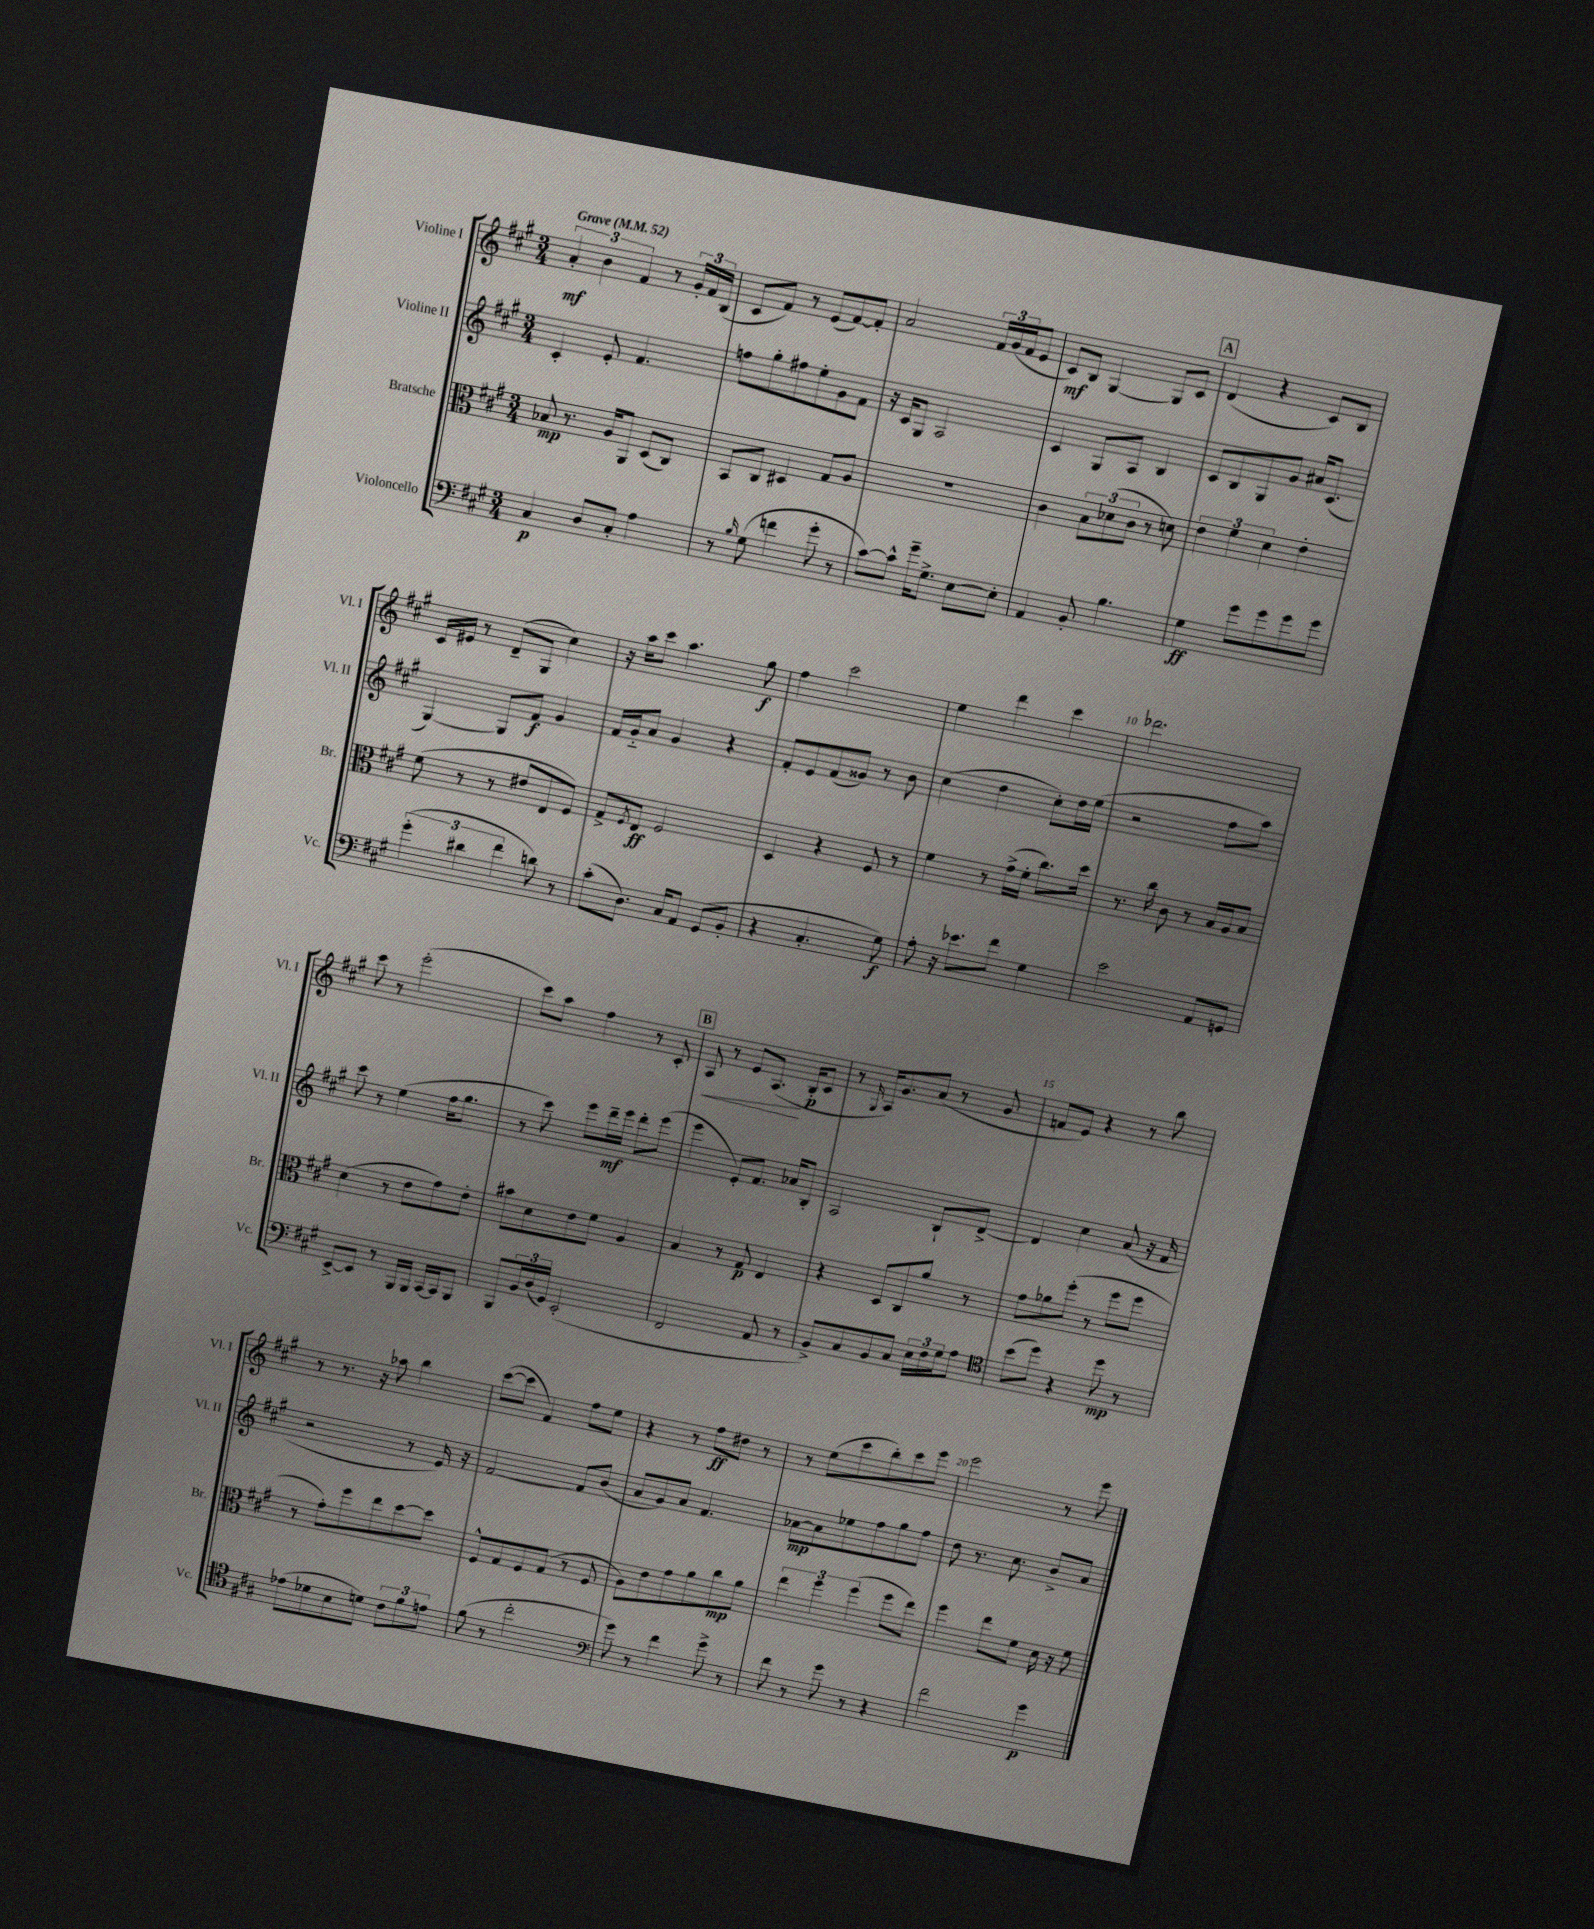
<<
\new StaffGroup <<
\new Staff = "s0" \with { instrumentName = "Violine I" shortInstrumentName = "Vl. I" } {
    \clef treble \key a \major \numericTimeSignature \time 3/4 \tempo "Grave" 4 = 52
    \tuplet 3/2 { a'4-.\mf b'4 fis'4 } r8 \tuplet 3/2 { gis'16-. fis'16 b16( } |
    cis'8 fis'8) r8 e'8( fis'8~) fis'8-. |
    a'2 \tuplet 3/2 { fis'16 gis'16( fis'16 } e'8 |
    cis'8\mf) b8 gis4~ gis8 cis'8 |
    \mark \markup { \box "A" } d'4( r4 cis'8) b8 |
    cis'16 eis'16 r8 d'8--( gis8 cis''4) |
    r16 a''16 cis'''8 a''4. gis''8\f |
    fis''4 cis'''2 |
    e''4 d'''4 cis'''4 |
    des'''2. |
    cis'''8 r8 e'''2-.( |
    cis'''8) a''8 fis''4 r8 cis'8-. |
    \mark \markup { \box "B" } a8\< r8 e'8 a8.\!( b16-.\p cis'8 |
    r8 \grace { gis16 } a16) gis'8. a'8( r8 gis'8 |
    f'8 e'8) r4 r8 b''8 |
    r8 r8. r16 aes''8 b''4 |
    cis'''8~( cis'''8 fis'4) fis''8 e''8 |
    r4 r8 fis''8\ff dis''8 r8 |
    r8 e''8( cis'''8 b''8-.) cis'''8 e'''8 |
    e'''2 r8 e'''8 \bar "|." |
}
\new Staff = "s1" \with { instrumentName = "Violine II" shortInstrumentName = "Vl. II" } {
    \clef treble \key a \major \numericTimeSignature \time 3/4
    cis'4-. e'8-. fis'4. |
    f''8 gis''8-. fis''8 e''8-. gis'8 fis'8 |
    r16 cis'16 gis8 a2 |
    cis'4 gis8 a8 b4 |
    \mark \markup { \box "A" } cis'8 b8 gis8 gis'8 ais'16 cis'8.( |
    gis4~) gis8 fis'8\f gis'4 |
    fis'16 gis'16-_ a'8 gis'4 r4 |
    fis'8-. e'8 fis'8( gisis'8) r8 b'8 |
    cis''4( d''4 cis''8-.) d''16 e''16( |
    r2 fis''8 a''8) |
    cis'''8 r8 e''4( fis''16 gis''8. |
    r8 cis'''8) e'''8 d'''16--\mf e'''16 d'''8-. e'''8( |
    \mark \markup { \box "B" } e'''4 e'8-.) fis'8. aes'16 b8-. |
    a2 b8-! d'8~-> |
    d'4 cis''4 a'8( r16 fis'16 |
    r2 r8 e'16) r16 |
    fis'2~ fis'8 b'8( |
    a'8 gis'8) a'8 fis'4. |
    aes'8~\mp aes'8 ees''8 fis''8 gis''8 fis''8 |
    d''8 r8. cis''8. b'8-> a'8 \bar "|." |
}
\new Staff = "s2" \with { instrumentName = "Bratsche" shortInstrumentName = "Br." } {
    \clef alto \key a \major \numericTimeSignature \time 3/4
    bes8\mp r8. a16 a,8 d8( cis8) |
    b,8 cis8 dis4 gis8 a8 |
    R2. |
    cis'4 \tuplet 3/2 { b8 des'8( cis'8 } r8 d'8) |
    \mark \markup { \box "A" } \tuplet 3/2 { e'4 fis'4 d'4 } e'4-. |
    fis'8( r8 r8 eis'8 e8 fis8) |
    gis8-> \acciaccatura { fis8 } e8\ff fis2 |
    d4 r4 fis8 r8 |
    fis'4 r8 gis'16->( fis'16-. cis''8.) d''16 |
    r8. cis''16 cis'8 r8 b16 a16 b8 |
    d'4( r8 e'8 gis'8) e'8-. |
    bis'8 d'8 e'8 fis'8 a4 |
    \mark \markup { \box "B" } b4 r8 gis8\p e4 |
    r4 d8 cis8 a'8 r8 |
    gis'8 aes'8 fis''8-.( r8 fis''8 fis''8 |
    r8 gis'8-.) fis''8 e''8 d''8~ d''8 |
    fis8-^ gis8 fis8 gis8( r8 fis8 |
    a8) e'8 gis'8 a'8 cis''8\mp a'8 |
    \tuplet 3/2 { e''4 fis''4 fis''4( } fis''8 e''8) |
    fis''4 e''8 fis'8 d'16 r16 fis'8 \bar "|." |
}
\new Staff = "s3" \with { instrumentName = "Violoncello" shortInstrumentName = "Vc." } {
    \clef bass \key a \major \numericTimeSignature \time 3/4
    cis4\p d8 cis8-. a4 |
    r8 \grace { b16 } gis8( f'4 gis'8-. r8 |
    cis'8~) cis'8-^ gis'16-- gis8.-> e8~ e8-. |
    a,4 b,8-. b4. |
    \mark \markup { \box "A" } gis4\ff gis'8 gis'8 gis'8 gis'8 |
    \tuplet 3/2 { gis'4-.( dis'4 fis'4 } d'8) r8 |
    cis'8-.( d8.) cis16 a,8 gis,8( b,8-. |
    r4 cis4.-. gis8\f) |
    a8-. r16 ees'8. fis'8 gis4 |
    e'2 a,8 g,8 |
    e,8~-> e,8 r8 b,,16 b,,16 cis,16~ cis,16 b,,8 |
    b,,8 \tuplet 3/2 { b,16 d16( gis,16) } e,2-.( |
    \mark \markup { \box "B" } fis,2 a,8 r8 |
    b,8->) cis8 b,8 cis8 \tuplet 3/2 { e16 fis16 gis16 } a8 |
    \clef tenor b'8( d''8) r4 d''8\mp r8 |
    ees'8( des'8 b8 d'8) \tuplet 3/2 { cis'8 fis'8 e'8 } |
    fis'8( r8 cis''2-. |
    \clef bass gis'8) r8 fis'4 gis'8-> r8 |
    fis'8 r8 gis'8 r8 r4 |
    fis'2 gis'4\p \bar "|." |
}
>>
>>
\layout { \context { \Score \override BarNumber.break-visibility = ##(#f #t #t) barNumberVisibility = #(every-nth-bar-number-visible 5) } }
